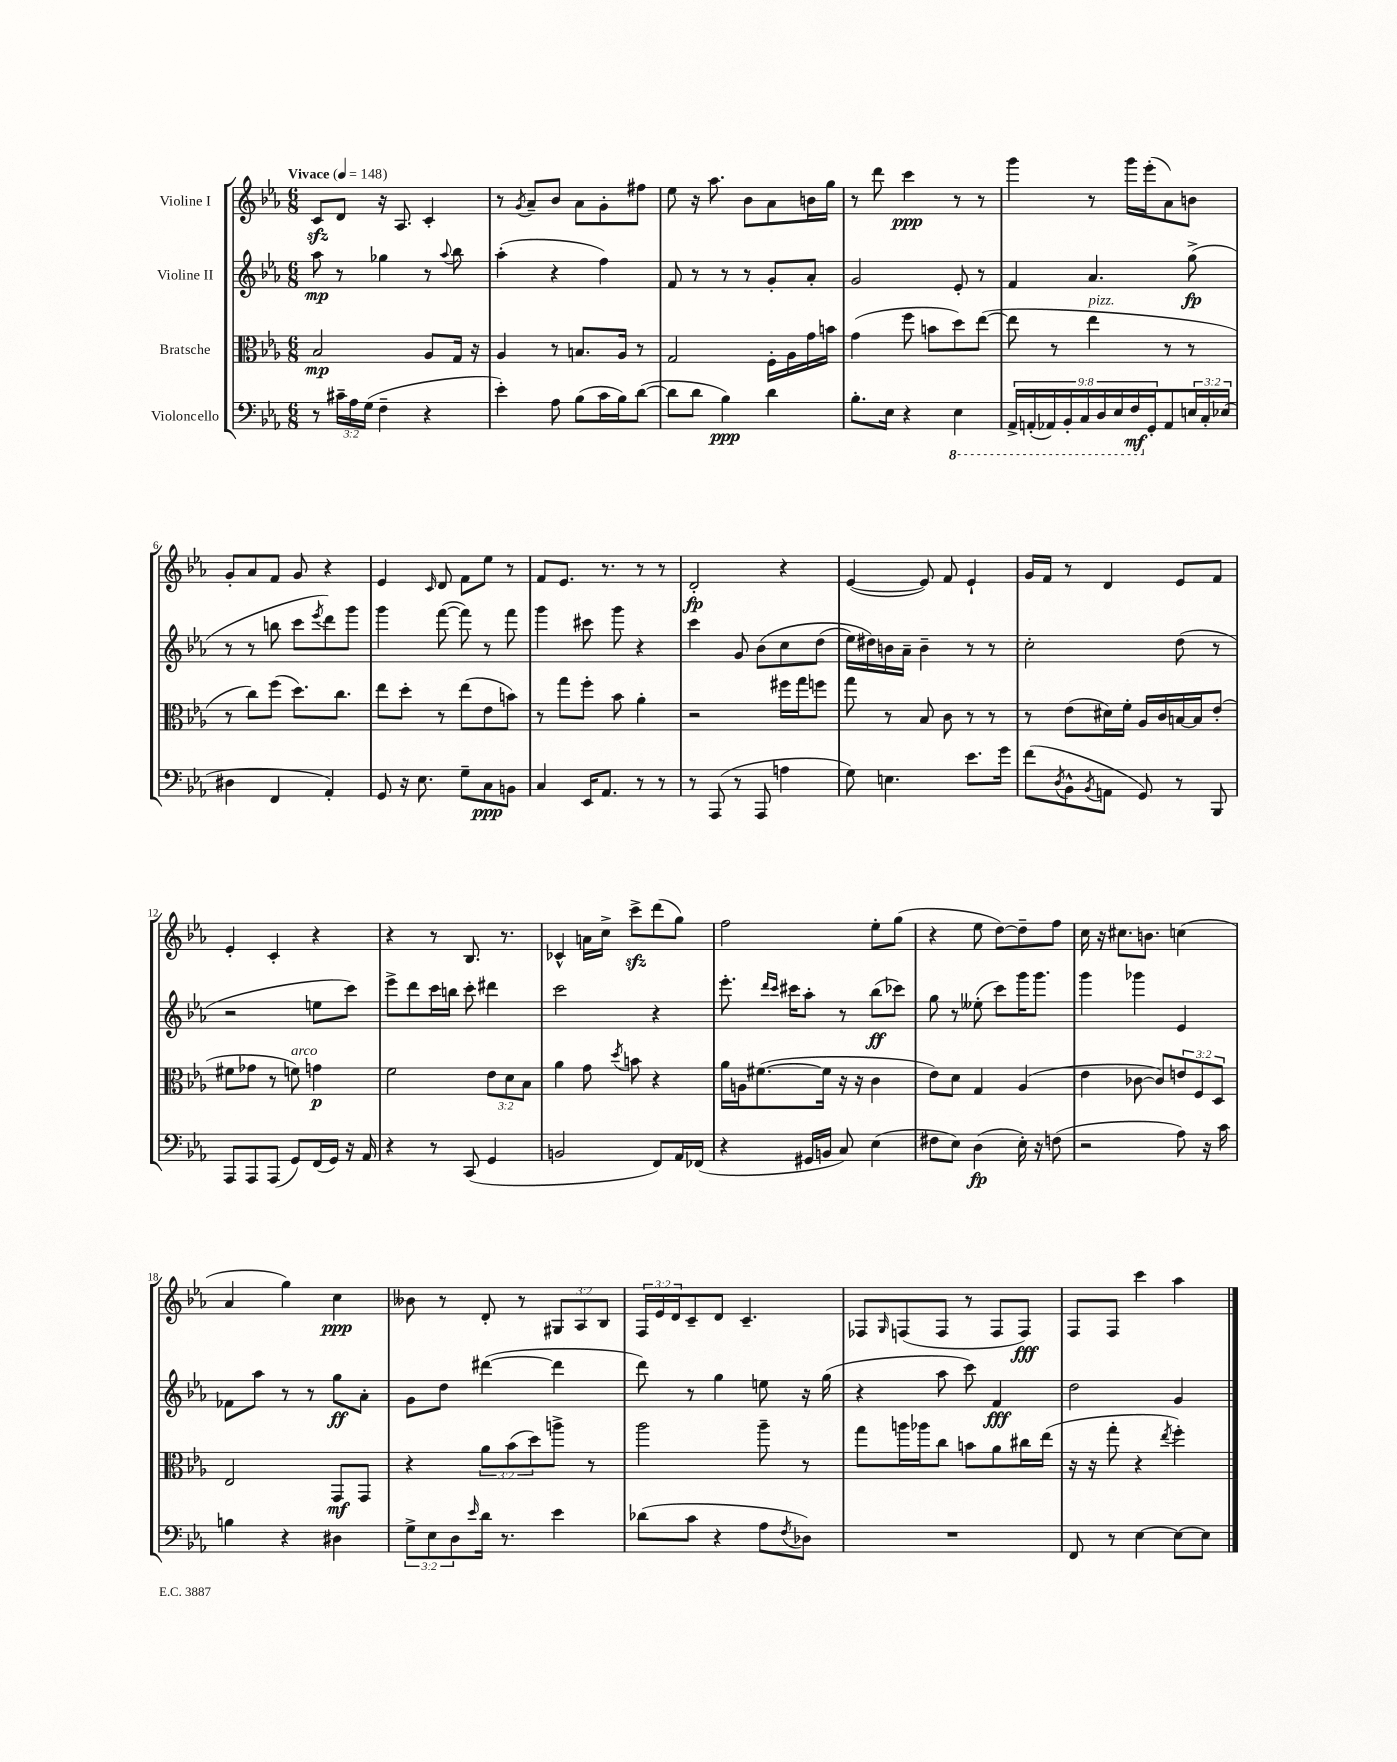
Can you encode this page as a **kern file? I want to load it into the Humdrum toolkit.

**kern	**kern	**kern	**kern
*staff4	*staff3	*staff2	*staff1
*clefF4	*clefC3	*clefG2	*clefG2
*k[b-e-a-]	*k[b-e-a-]	*k[b-e-a-]	*k[b-e-a-]
*M6/8	*M6/8	*M6/8	*M6/8
*MM148	*MM148	*MM148	*MM148
8r	2B-/	8aa-\	8c/L
24c#~\LL	.	8r	8d/J
24A-\	.	.	.
(24G\JJ	.	.	.
4F~\	.	4gg-\	16r
.	.	.	8.A-/
4r	8A-/L	8r	4c'/
.	.	8qqaa-/	.
.	16G/Jk	8bb-\	.
.	16r	.	.
=	=	=	=
4e-'\)	4A-/	(4aa-'\	8r
.	.	.	8qg/
.	.	.	8a-~/L
8A-\	8r	4r	8b-/J
(8B-\L	8.B/L	.	8a-\L
16c\L	.	4ff\)	8g'\
16B-\J)	16A-/Jk	.	.
([8d\J	8r	.	8ff#\J
=	=	=	=
8d\]L	2G/	8f/	8ee-\
8d\J	.	8r	16r
.	.	.	8.aa-\
4B-\)	.	8r	.
.	.	8r	8b-\L
4d\	16F'\LL	8g'/L	8a-\
.	16A-\	.	.
.	16g\	8a-'/J	16b\L
.	16b\JJ	.	16gg\JJ
=	=	=	=
8.B-'\L	(4g\	2g/	8r
.	.	.	8ddd\
16E-\Jk	.	.	.
4r	8ff\	.	4ccc\
.	8b\L	.	.
4EE-\	8dd\)	8e-'/	8r
.	([8ee-\J	8r	8r
=	=	=	=
18AAA-^/LL	8ee-\]	4f/	4ggg\
(18AAA'/	.	.	.
18AAA-/)	.	.	.
.	8r	.	.
18BBB-'/	.	.	.
18CC/	.	.	.
.	4ee-\	4.a-/	8r
18DD/	.	.	.
18EE-/	.	.	.
.	.	.	16ggg\LL
18FF/	.	.	.
.	.	.	(16eee-'\J
18GG'/J	.	.	.
8AA-/	8r	.	8a-\)
24E/L	8r	(8gg^\	8b\J
24C'/	.	.	.
(24E-/JJ	.	.	.
=	=	=	=
4D#\	8r	8r	8g'/L
.	8cc\L)	8r	8a-/
4FF/	(8ff\J	8bb\	8f/J
.	8.dd\L)	8ccc\L	8g/
.	.	8qeee-/	.
4AA-'/)	.	8ddd\)	4r
.	8.cc\J	.	.
.	.	8ggg\J	.
=	=	=	=
8GG/	8ee-\L	4ggg\	4e-/
16r	8dd'\J	.	.
8.E-\	.	.	.
.	.	.	16qqc/
.	8r	([8fff\	8d/
8G~\L	(8ee-\L	8fff\])	8f\L
8C\	8e-\	8r	8ee-\J
8BB\J	8b\J)	8fff\	8r
=	=	=	=
4C/	8r	4ggg\	8f/L
.	8gg\L	.	8.e-/J
16EE-/LK	8ff'\J	8ccc#\	.
8.AA-/J	.	.	8.r
.	8b-\	8ggg\	.
8r	4a-'\	4r	8r
8r	.	.	8r
=	=	=	=
8r	2r	4ccc\	2d'/
(8AAA-/	.	.	.
8r	.	8g/	.
8AAA-/	.	&(8b-\L	.
4A\	16ff#\LL	8cc\	4r
.	16gg\J	.	.
.	8ff\J	(8dd\J	.
=	=	=	=
8G\)	8gg\	16ee-\LL)	([4e-/
.	.	16dd#\&)	.
4.E\	8r	16b\	.
.	.	16a-~\JJ	.
.	8B-/	4b~\	8e-/])
.	8c\	.	8f/
8.e-\L	8r	8r	4e-`/
.	8r	8r	.
16g\Jk	.	.	.
=	=	=	=
(8f\L	8r	2cc'\	16g/LL
.	.	.	16f/JJ
8qD/	.	.	.
8BB-^^\	(8e-\L	.	8r
8qBB-/	.	.	.
8AA\J	16d#\L)	.	4d/
.	16f'\JJ	.	.
8GG/)	16A-/LL	.	.
.	16c/	.	.
8r	[16B/	(8dd\	8e-/L
.	16B/]J	.	.
8BBB-/	(8e-'/J	8r	8f/J
=	=	=	=
8AAA-/L	8f#\L	2r	4e-'/
8AAA-/	8g-\J	.	.
(8AAA-/J	8r	.	4c'/
8GG/L)	8f\)	.	.
(16FF/L	4g\	8ee\L	4r
16GG/JJ)	.	.	.
16r	.	8ccc\J)	.
16AA-/	.	.	.
=	=	=	=
4r	2f\	8eee-^\L	4r
.	.	8ddd\	.
8r	.	16ccc\L	8r
.	.	16bb\JJ	.
(8CC/	.	8ccc'\	8.B-/
4GG/	12e-\L	4ddd#\	.
.	.	.	8.r
.	12d\	.	.
.	12B-\J	.	.
=	=	=	=
2BB/	4a-\	2ccc\	4c-^^/
.	8g\	.	16a\LL
.	.	.	16cc^\JJ
.	8qdd/	.	.
.	8b\	.	8ccc^\L
8FF/L)	4r	4r	(8ddd\
16AA-/L	.	.	8gg\J)
(16FF-/JJ	.	.	.
=	=	=	=
4r	16a-\LL	8.eee-'\	2ff\
.	16A\J	.	.
.	([8.f#\	.	.
.	.	16qqddd/LL	.
.	.	16qqccc/JJ	.
.	.	16ccc#\LK	.
16GG#/LL	.	8aa-'\J	.
16BB/JJ	16f#\]Jk	.	.
8C/)	16r	8r	.
.	16r	.	.
(4E-\	4c\	(8bb-\L	8ee-'\L
.	.	8ccc-\J)	(8gg\J
=	=	=	=
8F#\L	8e-\L)	8gg\	4r
8E-\J)	8d\J	8r	.
(4D\	4G/	(8ee--'\	8ee-\
.	.	8ccc\L)	[8dd\L)
16E-'\)	(4A-/	16ggg\K	8dd~\]
16r	.	8.ggg\J	.
(8F\	.	.	8ff\J
=	=	=	=
2r	4e-\	4ggg\	16cc\
.	.	.	16r
.	.	.	8.cc#\L
.	[8c-\	4ggg-\	.
.	.	.	8.b\J
.	8c-/]L)	.	.
8A-\)	12e/	4e-/	(4cc\
.	12F/	.	.
16r	.	.	.
.	12D/J	.	.
16c\	.	.	.
=	=	=	=
4B\	2E-/	8f-\L	4a-/
.	.	8aa-\J	.
4r	.	8r	4gg\)
.	.	8r	.
4D#\	8GG/L	8gg\L	4cc\
.	8GG/J	8a-'\J	.
=	=	=	=
12G^\L	4r	8g\L	8b--\
12E-\	.	.	.
.	.	8dd\J	8r
12D\	.	.	.
16qqe-/	.	.	.
16d\Jk	12a-\L	([4ddd#\	8d'/
8.r	.	.	.
.	(12b-\	.	.
.	.	.	8r
.	12dd\)	.	.
4e-\	8aa^\J	4ddd#\]	12G#/L
.	.	.	12A-/
.	8r	.	.
.	.	.	12B-/J
=	=	=	=
(8d-\L	2aa-\	8ddd\)	24F/LL
.	.	.	24e-/
.	.	.	24d/J
8c\J	.	8r	8c~/
4r	.	4gg\	8d/J
.	.	.	4.c~/
8A-\L	8aa-~\	8ee\	.
8qF/	.	.	.
8D-\J)	8r	16r	.
.	.	(16gg\	.
=	=	=	=
2.r	8gg\L	4r	8F-/L
.	.	.	16qqG/
.	16aa\L	.	(8F/
.	16aa-\J	.	.
.	8cc\J	8aa-\	8F/J
.	8b\L	8ccc\)	8r
.	8a-\	4f/	8F/L
.	16cc#\L	.	8F/J)
.	(16ee-\JJ	.	.
=	=	=	=
8FF/	16r	2dd\	8F/L
.	16r	.	.
8r	8gg'\	.	8F/J
[4E-\	4r	.	4ccc\
.	8qee-/	.	.
8E-\_L	4ff'\)	4g/	4aa-\
8E-\]J	.	.	.
==	==	==	==
*-	*-	*-	*-
